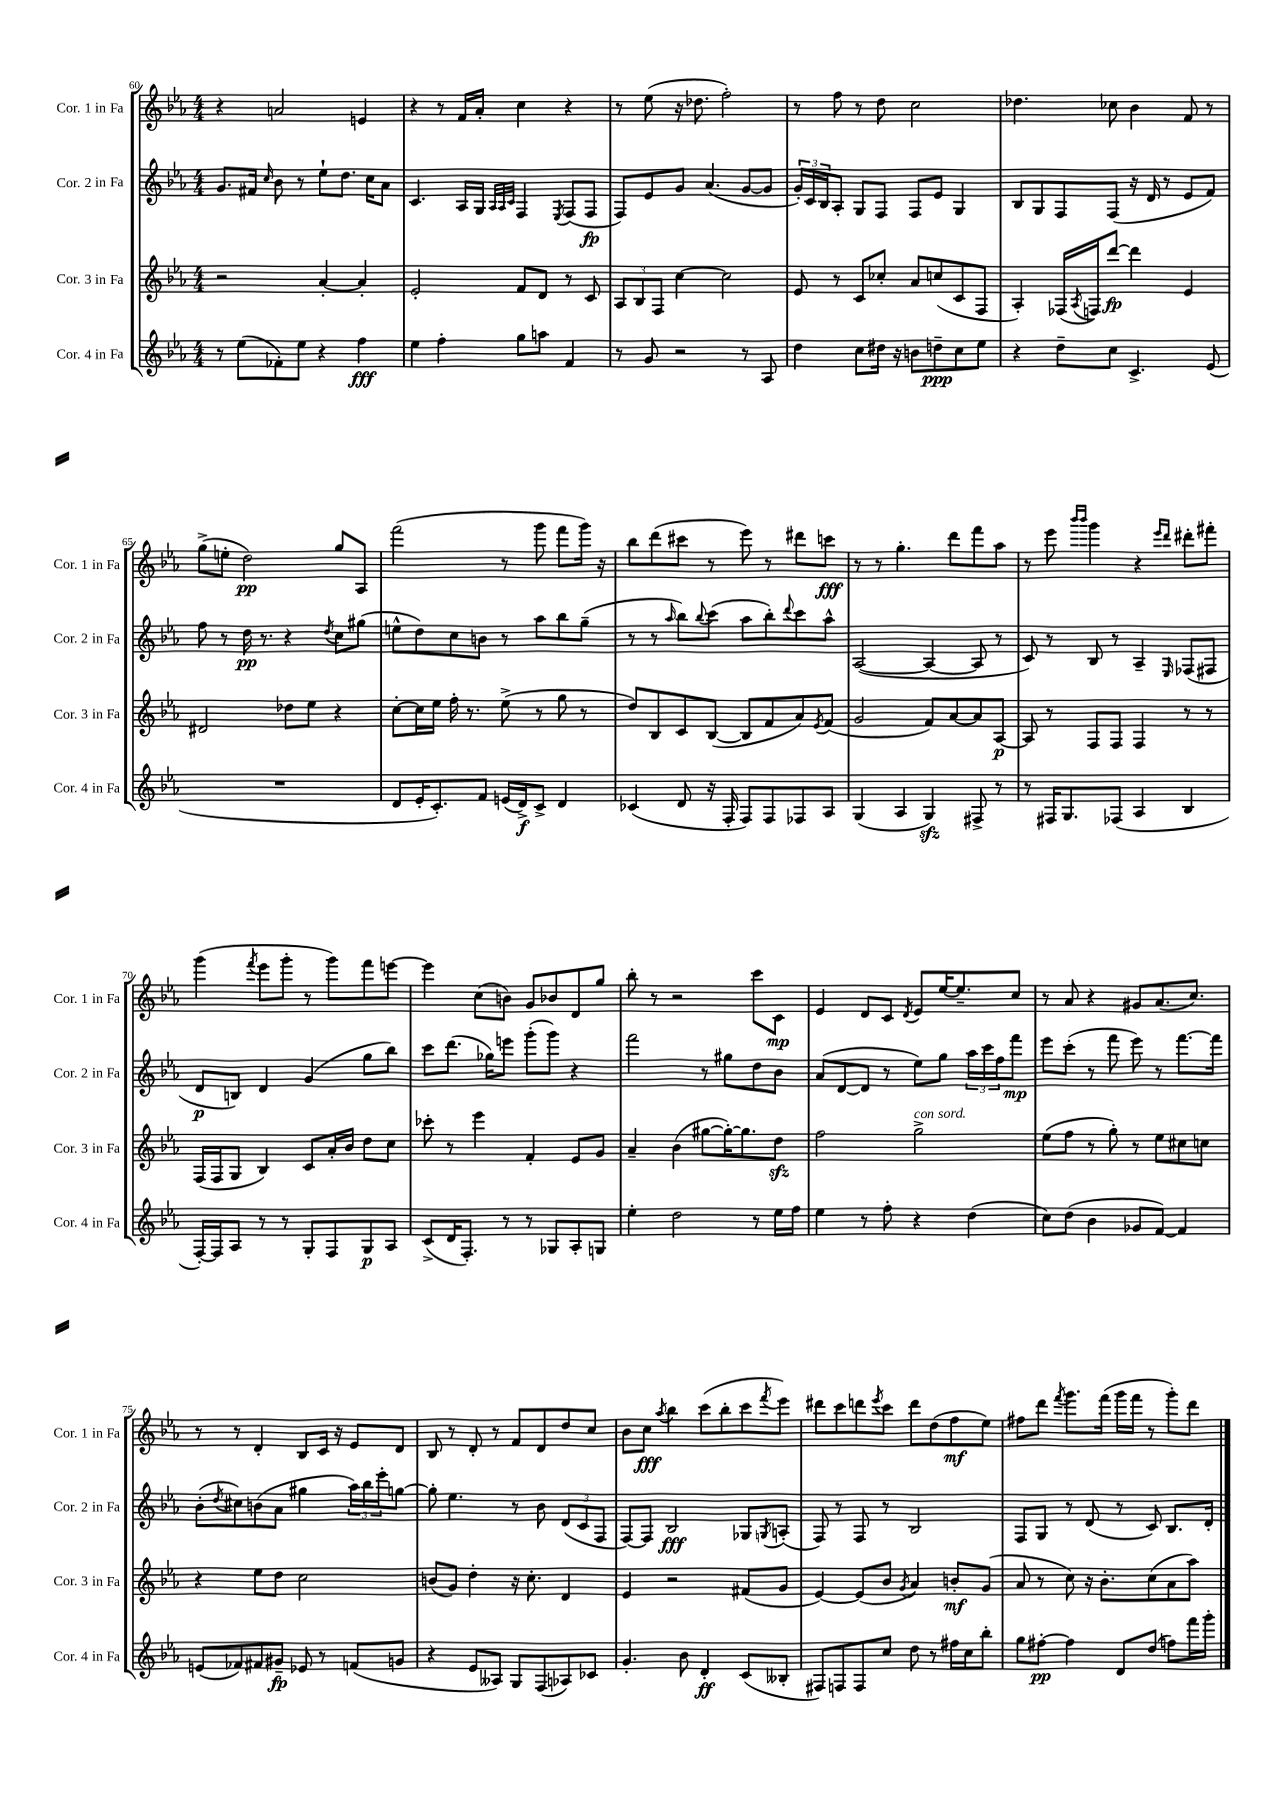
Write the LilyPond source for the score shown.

<<
\new StaffGroup <<
\new Staff = "s0" \with { instrumentName = "Cor. 1 in Fa" shortInstrumentName = "Cor. 1 in Fa" } {
    \clef treble \key ees \major \numericTimeSignature \time 4/4
    r4 a'2 e'4 |
    r4 r8 f'16 aes'16-. c''4 r4 |
    r8 ees''8( r16 des''8. f''2-.) |
    r8 f''8 r8 d''8 c''2 |
    des''4. ces''8 bes'4 f'8 r8 |
    g''8->( e''8-. d''2\pp) g''8 aes8 |
    f'''2( r8 g'''8 f'''8 g'''16) r16 |
    bes''8 d'''8( cis'''8 r8 ees'''8) r8 dis'''8 c'''8\fff |
    r8 r8 g''4.-. d'''8 f'''8 aes''8 |
    r8 ees'''8 \grace { bes'''16 bes'''16 } g'''4 r4 \grace { ees'''16 d'''16 } dis'''8-. fis'''8-. |
    g'''4( \acciaccatura { f'''8 } ees'''8 g'''8-. r8 g'''8) f'''8 e'''8~ |
    e'''4 c''8( b'8) g'8 bes'8 d'8 g''8 |
    bes''8-. r8 r2 c'''8 c'8\mp |
    ees'4 d'8 c'8 \acciaccatura { d'8 } ees'8 ees''16~ ees''8.-- c''8 |
    r8 aes'8 r4 gis'8 aes'8.( c''8.) |
    r8 r8 d'4-. bes8 c'16 r16 ees'8 d'8 |
    bes8 r8 d'8-. r8 f'8 d'8 d''8 c''8 |
    bes'8 c''8\fff \acciaccatura { aes''8 } bes''4 c'''8( bes''8-. c'''8 \acciaccatura { f'''8 } ees'''8) |
    dis'''8 c'''8 d'''8 \acciaccatura { ees'''8 } c'''8 d'''8 d''8( f''8\mf ees''8) |
    fis''8 d'''8 \acciaccatura { f'''8 } g'''8. f'''16( g'''16 f'''16 r8 g'''8-.) d'''8 \bar "|." |
}
\new Staff = "s1" \with { instrumentName = "Cor. 2 in Fa" shortInstrumentName = "Cor. 2 in Fa" } {
    \clef treble \key ees \major \numericTimeSignature \time 4/4
    g'8. fis'16 \grace { c''16 } bes'8 r8 ees''8-! d''8. c''16 aes'8 |
    c'4. aes16 g16 \grace { aes32 aes32 c'32 } f4 \acciaccatura { ees8 } f8( f8\fp |
    f8) ees'8 g'8 aes'4.( g'8~ g'8 |
    \tuplet 3/2 { g'16-.) c'16 bes16 } aes8-. g8 f8 f8 ees'8 g4 |
    bes8 g8 f8 f8( r16 d'16 r8 ees'8 f'8) |
    f''8 r8 d''16\pp r8. r4 \acciaccatura { d''8 } c''8 gis''8( |
    e''8-^ d''8) c''8 b'8 r8 aes''8 bes''8 g''8--( |
    r8 r8 \grace { aes''16 } bes''8) \appoggiatura { bes''8 } c'''8( aes''8 bes''8-.) \appoggiatura { d'''8 } c'''8 aes''8-^ |
    aes2~( aes4~ aes8 r8 |
    c'8) r8 bes8 r8 aes4-- \grace { ees16 } fes8( fis8 |
    d'8\p b8) d'4 g'4( g''8 bes''8) |
    c'''8 d'''8.( ges''16) e'''8 g'''8-.( g'''8) r4 |
    f'''2 r8 gis''8 d''8 bes'8 |
    aes'8( d'8~ d'8 r8 ees''8) g''8 \tuplet 3/2 { aes''16 c'''16 f''16 } f'''8\mp |
    ees'''8 c'''8-.( r8 f'''8 ees'''8) r8 f'''8.~ f'''16 |
    bes'8-.( \acciaccatura { d''8 } cis''8) b'8( aes'8 gis''4 \tuplet 3/2 { aes''16) bes''16 ees'''16-. } g''8~ |
    g''8-. ees''4. r8 bes'8 \tuplet 3/2 { d'8( c'8 f8 } |
    f8~) f8 bes2\fff ges8 \acciaccatura { g8 } a8-.( |
    f8) r8 f8 r8 bes2 |
    f8 g8 r8 d'8( r8 c'8) bes8. d'16-. \bar "|." |
}
\new Staff = "s2" \with { instrumentName = "Cor. 3 in Fa" shortInstrumentName = "Cor. 3 in Fa" } {
    \clef treble \key ees \major \numericTimeSignature \time 4/4
    r2 aes'4~-. aes'4-. |
    ees'2-. f'8 d'8 r8 c'8 |
    \tuplet 3/2 { aes8 bes8 f8 } c''4~ c''2 |
    ees'8 r8 c'8 ces''8-. aes'8 c''8( c'8 f8 |
    aes4-.) fes16( \acciaccatura { aes8 } f16) d'''8~\fp d'''4 ees'4 |
    dis'2 des''8 ees''8 r4 |
    c''8~-. c''16 ees''16 f''16-. r8. ees''8->( r8 g''8 r8 |
    d''8) bes8 c'8 bes8~( bes8 f'8 aes'8) \acciaccatura { ees'8 } f'8( |
    g'2 f'8) aes'8~ aes'8 aes8~\p |
    aes8 r8 f8 f8 f4 r8 r8 |
    f16( f16 g8 bes4) c'8 aes'16-. bes'16 d''8 c''8 |
    ces'''8-. r8 ees'''4 f'4-. ees'8 g'8 |
    aes'4-- bes'4( gis''8~ gis''16~-.) gis''8. d''8\sfz |
    f''2 g''2->^\markup { \italic "con sord." } |
    ees''8( f''8 r8 g''8-.) r8 ees''8 cis''8 c''8 |
    r4 ees''8 d''8 c''2 |
    b'8( g'8) d''4-. r16 c''8.-. d'4 |
    ees'4 r2 fis'8( g'8 |
    ees'4~) ees'8( bes'8 \acciaccatura { g'8 } aes'4) b'8-.\mf g'8( |
    aes'8 r8 c''8) r16 bes'8.-. c''8( aes'8 aes''8) \bar "|." |
}
\new Staff = "s3" \with { instrumentName = "Cor. 4 in Fa" shortInstrumentName = "Cor. 4 in Fa" } {
    \clef treble \key ees \major \numericTimeSignature \time 4/4
    r8 ees''8( fes'8-.) ees''8 r4 f''4\fff |
    ees''4 f''4-. g''8 a''8 f'4 |
    r8 g'8 r2 r8 aes8 |
    d''4 c''8 dis''16 r16 b'8 d''8--\ppp c''8 ees''8 |
    r4 d''8-- c''8 c'4.-> ees'8( |
    R1 |
    d'8 ees'16-. c'8.-.) f'8 e'16( d'16->\f) c'8-> d'4 |
    ces'4( d'8 r16 f16-. f8) f8 fes8 aes8 |
    g4( aes4 g4\sfz) fis8-> r8 |
    r8 fis16 g8. fes8( aes4 bes4 |
    f16~-.) f16 aes8 r8 r8 g8-. f8 g8\p aes8 |
    c'8->( d'16 f8.-.) r8 r8 ges8 aes8-. g8 |
    ees''4-. d''2 r8 ees''16 f''16 |
    ees''4 r8 f''8-. r4 d''4( |
    c''8) d''8( bes'4 ges'8 f'8~) f'4 |
    e'8( fes'8) fis'8 gis'8--\fp ees'8 r8 f'8( g'8 |
    r4 ees'8 aeses8) g8 f8( aes8) ces'8 |
    g'4.-. bes'8 d'4-.\ff c'8( beses8-. |
    fis8) f8 f8 c''8 d''8 r8 fis''16 c''16 bes''8-. |
    g''8 fis''8~-.\pp fis''4 d'8 d''8( f''8) f'''16 g'''16-. \bar "|." |
}
>>
>>
\layout { \context { \Score currentBarNumber = #60 } }
